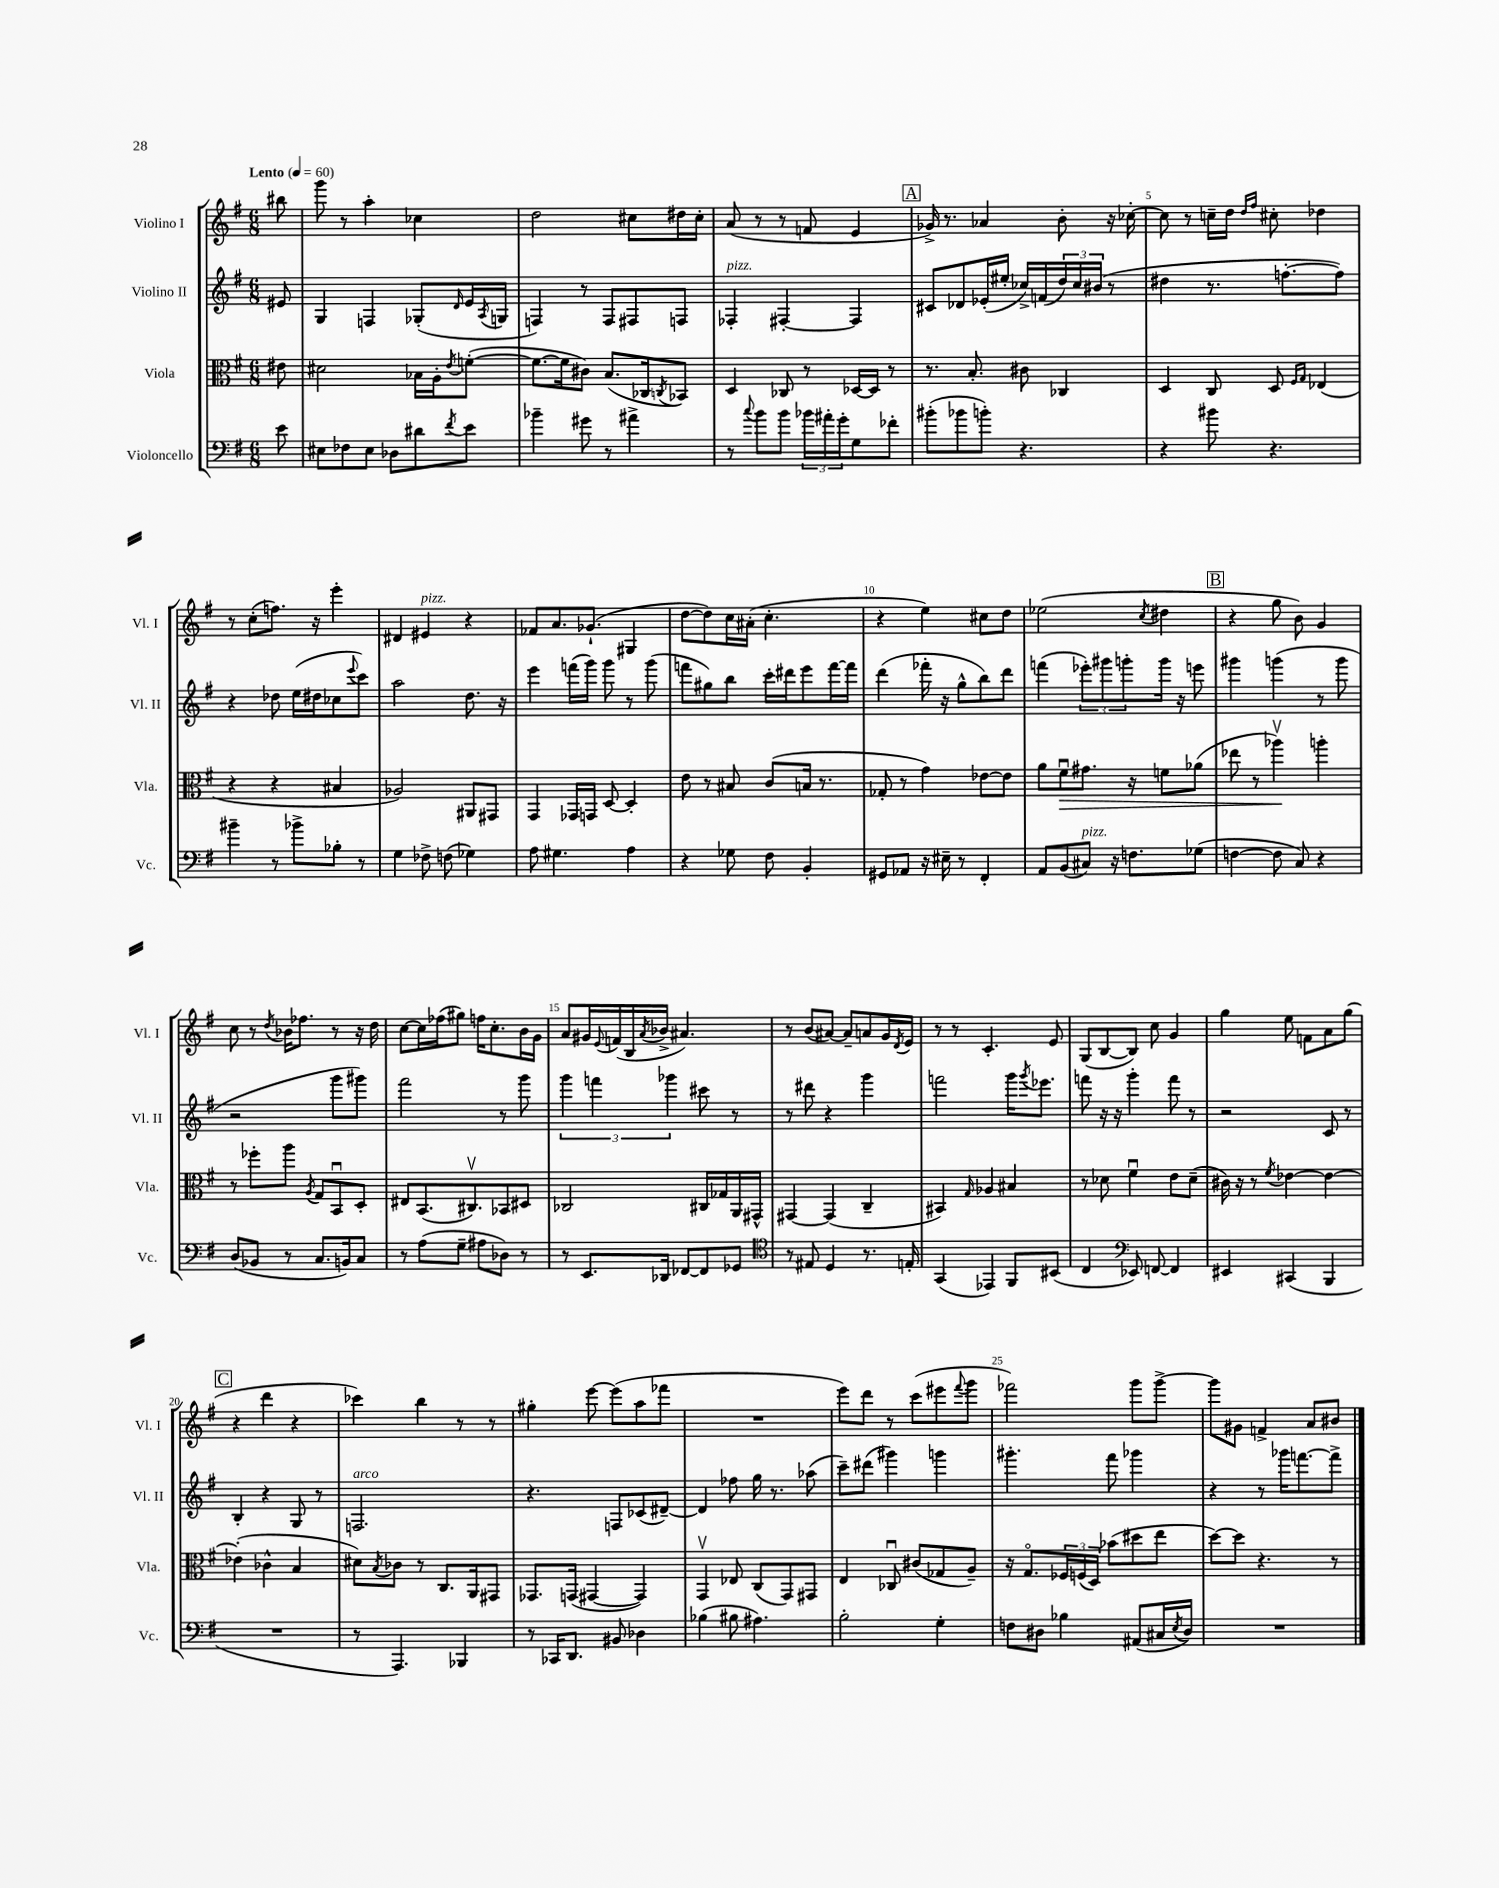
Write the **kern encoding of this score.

**kern	**kern	**dynam	**kern	**kern
*part4	*part3	*part3	*part2	*part1
*staff4	*staff3	*staff3	*staff2	*staff1
*I"Violoncello	*I"Viola	*	*I"Violino II	*I"Violino I
*I'Vc.	*I'Vla.	*	*I'Vl. II	*I'Vl. I
*clefF4	*clefC3	*	*clefG2	*clefG2
*k[f#]	*k[f#]	*	*k[f#]	*k[f#]
*M6/8	*M6/8	*	*M6/8	*M6/8
*MM60	*MM60	*	*MM60	*MM60
=	=	=	=	=
!	!	!	!	!LO:TX:a:B:t=Lento
8e\	8e#X\	.	8e#X/	8bb#X\
=1	=1	=1	=1	=1
8E#X\L	2d#X\	.	4G/	8ggg\
8F-X\	.	.	.	8r
8E#\J	.	.	4Fn/	4aa'\
8D-X\L	.	.	.	.
8d#X\	16B-X\LL	.	(8G-X'/L	4cc-X\
.	16A'\J	.	.	.
8qf#/	8qe/	.	16qqd/	.
8e\J	([8fn'\J	.	16e/L	.
.	.	.	8qA/	.
.	.	.	16Gn/JJ	.
=2	=2	=2	=2	=2
4b-X~\	8.f\L_	.	4Fn/)	2dd\
.	16f\k]	.	.	.
8g#X\	8c#X\J)	.	8r	.
8r	(8.B/L	.	8F/L	.
4a#X^\	.	.	8F#X/	8cc#X\L
.	16C-X/k	.	.	.
.	8qCn/	.	.	.
.	8BB-X/J)	.	8Fn/J	16dd#X\L
.	.	.	.	16cc#'\JJ
=3	=3	=3	=3	=3
!	!	!	!LO:TX:a:i:t=pizz.	!
8r	4D/	.	4F-X'/	(8a/
8qqcc/	.	.	.	.
8b\L	.	.	.	8r
8b\J	8C-X/	.	[4F#X'/	8r
24b-X\LL	8r	.	.	8fn/
24a#X'\	.	.	.	.
24g'\J	.	.	.	.
8G\	[16D-X/LL	.	4F#/]	4e/
.	16D-/JJ]	.	.	.
8f-X'\J	8r	.	.	.
!!LO:REH:place=s1:t=A
=4	=4	=4	=4	=4
(8b#X'\L	8.r	.	8c#X/L	16g-X^/)
.	.	.	.	8.r
8b-X\	.	.	8d-X/	.
.	8.B'/	.	.	.
8bn'\J)	.	.	(16e-X'/L	4a-X/
.	.	.	16ee#X'/JJ	.
4.r	8c#X\	.	16cc-X^/LL)	.
.	.	.	(16fn/	.
.	4C-X/	.	24dd/)	8b'\
.	.	.	24cc-/	.
.	.	.	(24b#X/JJ	.
.	.	.	8r	16r
.	.	.	.	[16cc-X'\
=5	=5	=5	=5	=5
4r	4D/	.	4dd#X\	8cc-\]
.	.	.	.	8r
8b#X\	8C/	.	8.r	16ccn~\LL
.	.	.	.	16dd\JJ
.	.	.	.	16qqdd/LL
.	.	.	.	16qqff#/JJ
4.r	8D/	.	.	8cc#X'\
.	.	.	[8.ffn'\L	.
.	16qqF#/LL	.	.	.
.	16qqG/JJ	.	.	.
.	(4E-X/	.	.	4dd-X\
.	.	.	8ff\J])	.
!!LO:LB:g=z
=6	=6	=6	=6	=6
4b#X~\	4r	.	4r	8r
.	.	.	.	(8cc'\L
8r	4r	.	8dd-X\	8.ffn\J)
8b-X^\L	.	.	(16ee\LL	.
.	.	.	16dd#X\J	16r
8B-X'\J	4B#X/	.	8cc-X\	4eee'\
.	.	.	8qqeee/	.
8r	.	.	8ccc\J)	.
=7	=7	=7	=7	=7
4G\	2A-X/)	.	2aa\	4d#X/
!	!	!	!	!LO:TX:a:i:t=pizz.
8F-X^\	.	.	.	4e#X/
(8Fn\	.	.	.	.
4G-X\)	8AA#X/L	.	8.dd\	4r
.	8GG#X/J	.	.	.
.	.	.	16r	.
=8	=8	=8	=8	=8
8A\	4GG/	.	4eee\	8f-X/L
4.G#X\	.	.	.	8.a/
.	16GG-X/LL	.	(16fffn\LL	.
.	16GGn/JJ	.	16ggg\JJ)	(8.g-X`/J
.	[8D/	.	8ggg\	.
4A\	4D'/]	.	8r	4G#X/
.	.	.	(8ggg\	.
=9	=9	=9	=9	=9
4r	8e\	.	8fffn\L	[8dd\L
.	8r	.	8gg#X\)	8dd\])
8G-X\	8B#X/	.	8bb\J	16cc\L
.	.	.	.	(16a#X'\JJ
8F#\	(8c/L	.	16ccc'\LL	4.cc'\
.	.	.	16ddd#X\J	.
4BB'/	16Bn/Jk	.	8eee\	.
.	8.r	.	.	.
.	.	.	[16fff\L	.
.	.	.	16fff\JJ]	.
=10	=10	=10	=10	=10
8GG#X/L	8G-X'/	.	(4ddd\	4r
8AA-X/J	8r	.	.	.
16r	4g\)	.	16fff-X'\	4ee\)
16E#X~\	.	.	16r	.
8r	.	.	8gg^^\L	.
4FF#'/	[8e-X\L	.	8bb\)	8cc#X\L
.	8e-\J]	.	8ddd\J	8dd\J
=11	=11	=11	=11	=11
8AA/L	8a\L	.	(4fffn\	(2ee-X\
!	!	!LO:HP:b	!	!
(8BB/	8f#u\	>	.	.
!LO:TX:a:i:t=pizz.	!	!	!	!
8C#X/J)	8.g#X\J	.	12eee-X'\L)	.
.	.	.	12ggg#X\	.
16r	.	.	.	.
.	.	.	12gggn'\	.
8.Fn\L	16r	.	.	.
.	.	.	.	8qcc/
.	8fn\L	.	16ggg\Jk	4dd#X\
.	.	.	16r	.
(8G-X\J	(8a-X\J	.	8eeen\	.
!!LO:REH:place=s1:t=B
=12	=12	=12	=12	=12
[4Fn\	8ee-X\	.	4ggg#X\	4r
.	8r	.	.	.
8F\]	4aa-Xv\)	.	(4gggn\	8gg\
8C/)	.	.	.	8b\)
4r	4aan'\	]	8r	4g/
.	.	.	8ggg\	.
!!LO:LB:g=z
=13	=13	=13	=13	=13
(8D/L	8r	.	2r	8cc\
8BB-X/J	8ff-X'\L	.	.	8r
.	.	.	.	8qdd/
8r	8aa\J	.	.	16b-X\KL
.	.	.	.	8.ff-X\J
.	8qA/	.	.	.
8.C/L	8G/L	.	.	.
.	8BBu/	.	8ggg\L	8r
16BBn/k)	.	.	.	.
8C/J	8D'/J	.	8ggg#X\J)	16r
.	.	.	.	16dd\
=14	=14	=14	=14	=14
8r	8E#X/L	.	2fff#\	[8cc\L
(8A\L	(8.BB/	.	.	16cc\L]
.	.	.	.	(16ff-X\J
8G~\J	.	.	.	8gg#X\J)
.	8.C#Xv/)	.	.	.
8A#X\L	.	.	.	16ffn\KL
.	.	.	.	8.cc'\
8D-X\J)	8BB-X/	.	8r	.
8r	8D#X/J	.	8ggg\	16b\L
.	.	.	.	16g\JJ
=15	=15	=15	=15	=15
8r	2C-X/	.	6ggg\	8a/L
8.EE/L	.	.	.	16g#X/L
.	.	.	6fffn\	.
.	.	.	.	8qqe/
.	.	.	.	(16fn/
.	.	.	.	16B/
.	.	.	.	8qa/
16DD-X/Jk	.	.	.	16b-X^/JJ
.	.	.	6ggg-X\	.
[8FF-X/L	.	.	.	4.a#X/)
8FF-/]	16C#X/LL	.	8ccc#X\	.
.	16G-X/	.	.	.
8GG-X/J	16AA/	.	8r	.
.	16GG#X^^/JJ	.	.	.
=16	=16	=16	=16	=16
*clefC4	*	*	*	*
8r	[4GG#X/	.	8r	8r
8E#X/	.	.	8ddd#X\	(8b/L
4D/	(4GG#/]	.	4r	[8a#X/J)
.	.	.	.	8a#~/L]
8.r	4C~/	.	4ggg\	8an/
.	.	.	.	16g/L
.	.	.	.	8qd/
16En'/	.	.	.	16e/JJ
=17	=17	=17	=17	=17
(4GG/	4BB#X/)	.	2fffn\	8r
.	.	.	.	8r
.	16qqG/	.	.	.
4EE-X/)	4A-X/	.	.	4.c'/
8FF#/L	4B#X/	.	16ggg\KL	.
.	.	.	8qggg/	.
.	.	.	8.eee-X\J	.
(8BB#X/J	.	.	.	8e/
=18	=18	=18	=18	=18
4C/	8r	.	8fffn\	(8G/L
.	8d-X\	.	16r	[8B/
.	.	.	16r	.
*clefF4	*	*	*	*
8EE-X/)	4f#u\	.	4ggg'\	8B/J])
[8FFn/	.	.	.	8cc\
4FF/]	8e\L	.	8fff\	4g/
.	(8d-~\J	.	8r	.
=19	=19	=19	=19	=19
4EE#X/	16c#X\)	.	2r	4gg\
.	16r	.	.	.
.	8r	.	.	.
.	8qf#/	.	.	.
(4CC#X/	[4e-X\	.	.	8ee\
.	.	.	.	8fn\L
4BBB/	4e-\_	.	8c/	8a\
.	.	.	8r	(8gg\J
!!LO:LB:g=z
!!LO:REH:place=s1:t=C
=20	=20	=20	=20	=20
2.r	(4e-X'\]	.	4B'/	4r
.	4c-X^^\	.	4r	4ddd\
.	4B/	.	8G/	4r
.	.	.	8r	.
=21	=21	=21	=21	=21
!	!	!	!LO:TX:a:i:t=arco	!
8r	8d#X\L)	.	2.Fn/	4ccc-X\)
.	8qB/	.	.	.
4.AAA/)	8c-X\J	.	.	.
.	8r	.	.	4bb\
.	8.C/L	.	.	.
4BBB-X/	.	.	.	8r
.	16AA/k	.	.	.
.	8GG#X/J	.	.	8r
=22	=22	=22	=22	=22
8r	8.GG-X/L	.	4.r	4gg#X'\
16CC-X/KL	.	.	.	.
8.DD/J	(16GGn/Jk	.	.	.
.	[4GG#X/	.	.	[8eee\
8BB#X/	.	.	8Fn/L	(8eee\L]
4D-X\	4GG#/])	.	(8c-X/	8aa\
.	.	.	[8d#X~/J)	8fff-X\J
=23	=23	=23	=23	=23
(4B-X\	4GGv/	.	4d#/]	2.r
8B#X\	8E-X/	.	8ff-X\	.
4.A#X\)	(8C/L	.	16gg\	.
.	.	.	8.r	.
.	8GG/)	.	.	.
.	8GG#X/J	.	(8aa-X\	.
=24	=24	=24	=24	=24
2B'\	4E/	.	8ccc~\L)	8eee\L)
.	.	.	(8ddd#X\J	8ddd\J
.	8C-Xu/	.	4ggg#X\)	8r
.	(8c#X/L	.	.	(8ccc\L
4G'\	8G-X/	.	4gggn\	8eee#X\
.	.	.	.	8qqfff#/
.	8A~/J)	.	.	8ggg\J
=25	=25	=25	=25	=25
8Fn\L	16r	.	4.ggg#X'\	2fff-X\)
.	8.G/L	.	.	.
8D#X\J	.	.	.	.
4B-X\	24F-X/L	.	.	.
.	(24Fn/	.	.	.
.	24D/JJ)	.	.	.
.	(8b-X\L	.	8fff#\	.
(8AA#X/L	8dd#X\	.	4ggg-X\	8ggg\L
16C#X/L	8ee\J	.	.	[8ggg^\J
8qE/	.	.	.	.
16D#/JJ)	.	.	.	.
=26	=26	=26	=26	=26
2.r	[8dd\L)	.	4r	8ggg\L]
.	8dd\J]	.	.	8g#X\J
.	4.r	.	8r	4fn^/
.	.	.	16ggg-X\KL	.
.	.	.	[8.fffn\	.
.	.	.	.	8a/L
.	8r	.	8fff^\J]	8b#X/J
==	==	==	==	==
*-	*-	*-	*-	*-
